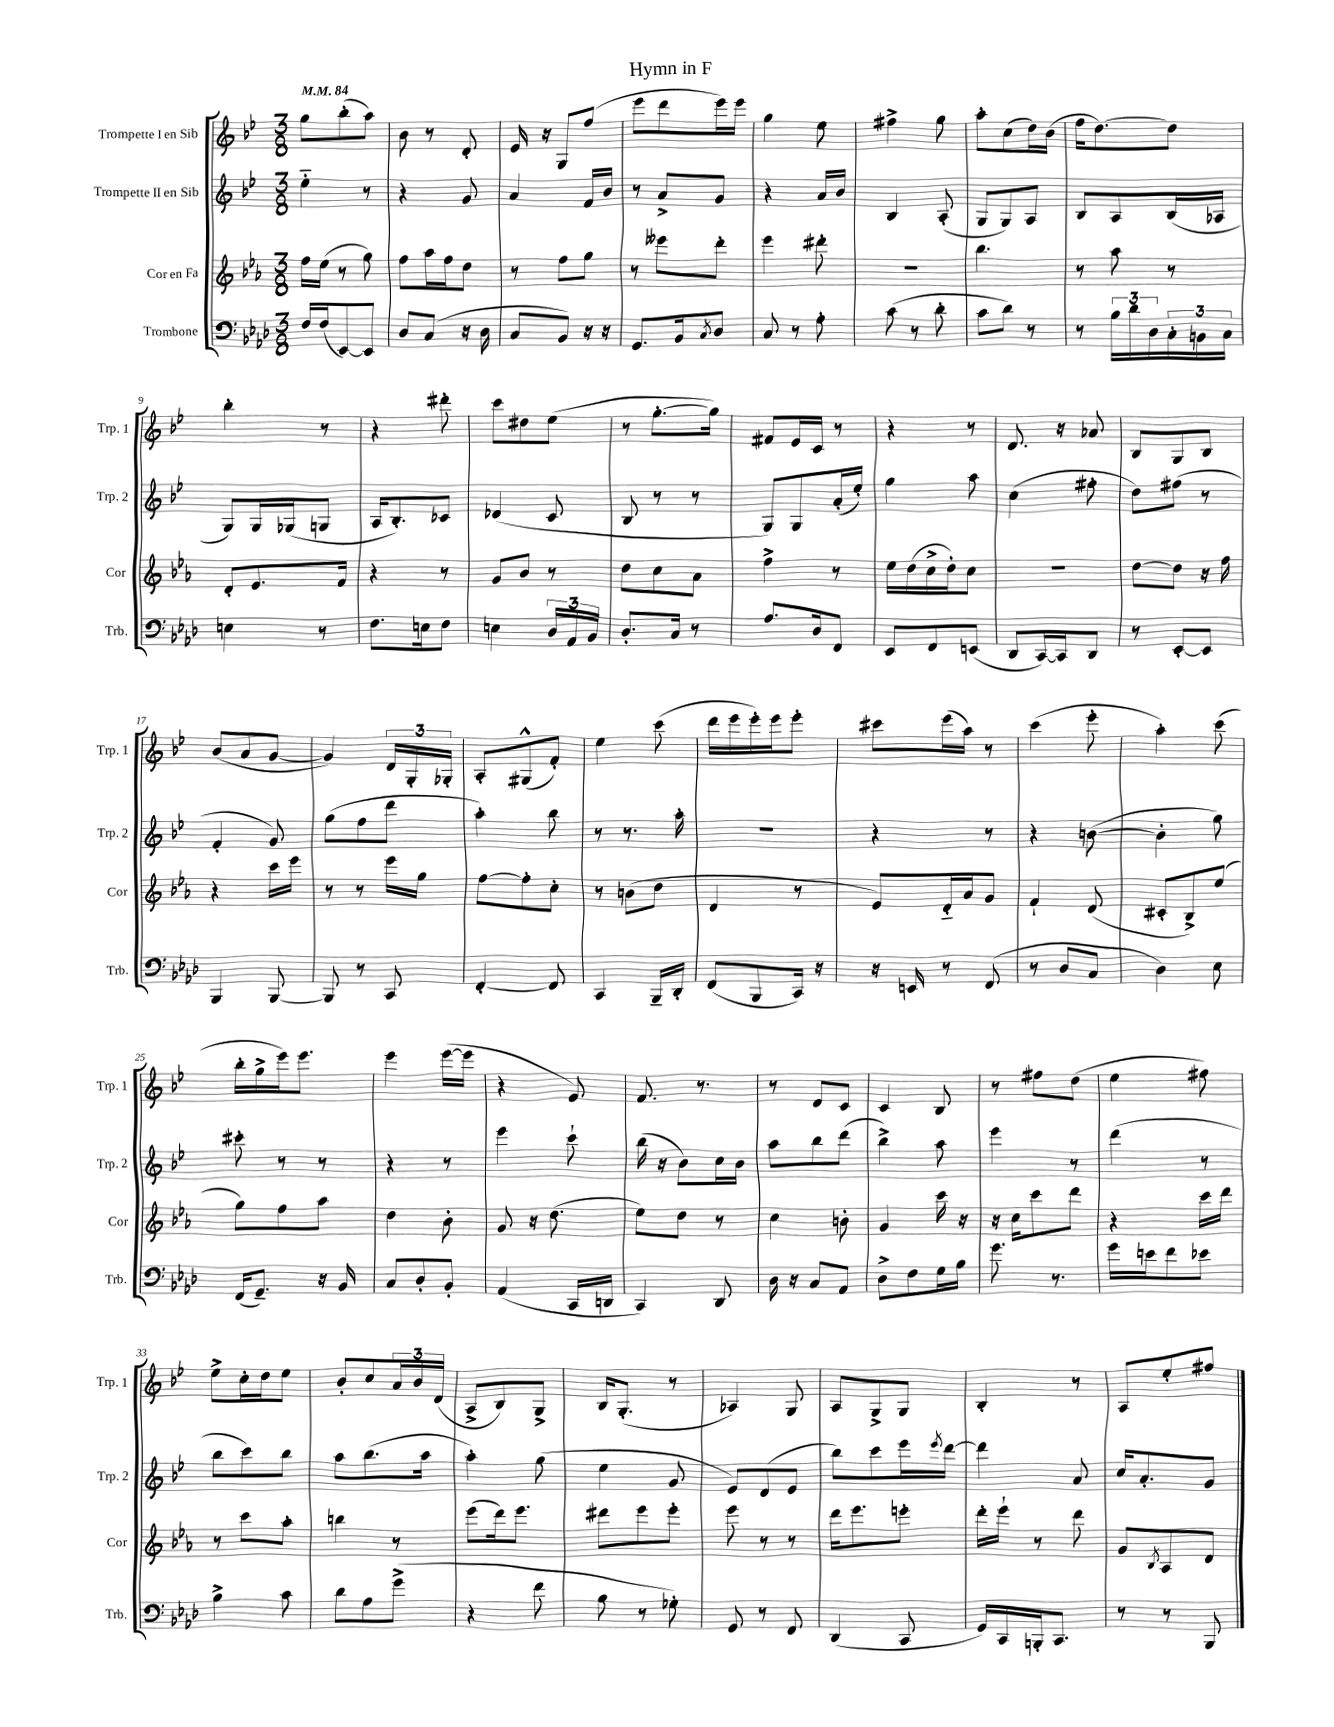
\header { title = "Hymn in F" }
<<
\new StaffGroup <<
\new Staff = "s0" \with { instrumentName = "Trompette I en Sib" shortInstrumentName = "Trp. 1" } {
    \clef treble \key bes \major \numericTimeSignature \time 3/8 \tempo 4 = 84
    g''8 bes''8-.( a''8) |
    bes'8 r8 d'8-. |
    ees'16 r16 g8 f''8( |
    ees'''8 d'''8 ees'''16) ees'''16 |
    g''4 ees''8 |
    fis''4-> g''8 |
    a''8-. c''8( d''16) bes'16( |
    f''16 d''8.~) d''8 |
    bes''4-. r8 |
    r4 dis'''8-. |
    c'''8 dis''8 ees''8( |
    r8 g''8.~-. g''16) |
    fis'8 ees'16 c'16 r8 |
    r4 r8 |
    d'8. r16 aes'8 |
    bes8 g8 bes8 |
    bes'8( a'8 g'8~ |
    g'4) \tuplet 3/2 { d'16 g16-. ges16-. } |
    a8-. gis8-^( f'8-.) |
    ees''4 c'''8( |
    d'''16 ees'''16 ees'''16-.) ees'''16 ees'''8-. |
    cis'''8 ees'''16( a''16) r8 |
    c'''4( ees'''8-. |
    a''4-.) c'''8( |
    bes''16-. g''16-> ees'''16) ees'''8. |
    ees'''4 ees'''16~( ees'''16 |
    r4 ees'8) |
    f'8. r8. |
    r8 d'8 c'8 |
    c'4 bes8 |
    r8 fis''8 d''8( |
    ees''4 fis''8) |
    ees''8-> c''16-. d''16 ees''8 |
    bes'8-. c''8 \tuplet 3/2 { a'16 bes'16 d'16( } |
    a8-> bes8) g8-> |
    bes16 g8.-.( r8 |
    aes4) g8 |
    a8 g8-> g8 |
    bes4-. r8 |
    a8 ees''8-. fis''8 \bar "|." |
}
\new Staff = "s1" \with { instrumentName = "Trompette II en Sib" shortInstrumentName = "Trp. 2" } {
    \clef treble \key bes \major \numericTimeSignature \time 3/8
    ees''4-_ r8 |
    r4 g'8 |
    a'4 f'16 bes'16 |
    r8 a'8-> g'8 |
    r4 a'16 bes'16 |
    bes4 a8-.( |
    g8 g8) a8 |
    bes8 a8 bes16( aes16 |
    g8) g16 ges16( g8 |
    a16 bes8.-.) ces'8 |
    des'4( c'8 |
    bes8 r8 r8 |
    g8) g8 a'16-.( ees''16-.) |
    g''4 a''8 |
    c''4( fis''8-. |
    d''8) fis''8( r8 |
    f'4-. g'8) |
    g''8( f''8 d'''8 |
    a''4-.) bes''8 |
    r8 r8. a''16-. |
    R4. |
    r4 r8 |
    r4 b'8~( |
    b'4-. g''8) |
    cis'''8-. r8 r8 |
    r4 r8 |
    ees'''4 c'''8-! |
    bes''16( r16 bes'8) c''16 bes'16 |
    a''8 bes''8 d'''8( |
    bes''4->) a''8 |
    ees'''4 r8 |
    d'''4( r8 |
    bes''8 c'''8) bes''8 |
    a''8 bes''8.( a''16 |
    a''4-.) g''8( |
    ees''4 g'8 |
    ees'8) d'8( ees'8 |
    bes''8) c'''8 ees'''16 \acciaccatura { ees'''8 } d'''16~ |
    d'''4 a'8 |
    c''16 a'8.-. g'8 \bar "|." |
}
\new Staff = "s2" \with { instrumentName = "Cor en Fa" shortInstrumentName = "Cor" } {
    \clef treble \key ees \major \numericTimeSignature \time 3/8
    f''16 ees''16( r8 g''8) |
    f''8 aes''16 f''16 d''8 |
    r8 f''8 g''8 |
    r8 eeses'''8 d'''8-. |
    ees'''4 dis'''8-. |
    r4. |
    bes''4. |
    r8 aes''8 r8 |
    d'8-. ees'8. f'16 |
    r4 r8 |
    g'8 bes'8 r8 |
    d''8 c''8 aes'8 |
    f''4-> r8 |
    ees''16 d''16( c''16-> d''16-.) c''8 |
    R4. |
    d''8~ d''8 r16 f''16 |
    r4 c'''16 ees'''16 |
    r8 r8 ees'''16 g''16 |
    f''8~ f''8-. c''8-. |
    r8 b'8( d''8 |
    d'4 r8 |
    ees'8) d'16-_ aes'16 g'8 |
    f'4-! d'8( |
    cis'8-. bes8->) ees''8( |
    g''8) f''8 aes''8 |
    d''4 bes'8-. |
    g'8 r16 d''8.( |
    ees''8) d''8 r8 |
    c''4 b'8-. |
    g'4 c'''16 r16 |
    r16 c''16 c'''8 d'''8 |
    r4 c'''16 d'''16 |
    r8 c'''8 aes''8-. |
    b''4 r8 |
    ees'''8( d'''16) ees'''8. |
    dis'''8 ees'''8 ees'''8-. |
    ees'''8 r8 r8 |
    d'''16 ees'''8. e'''8-. |
    d'''16-. ees'''16-! r8 d'''8 |
    g'8 \acciaccatura { bes8 } aes8 d'8 \bar "|." |
}
\new Staff = "s3" \with { instrumentName = "Trombone" shortInstrumentName = "Trb." } {
    \clef bass \key aes \major \numericTimeSignature \time 3/8
    f16 f16( ees,8~) ees,8 |
    des8 c8( r16 des16 |
    c8 bes,8) r16 r16 |
    g,8. bes,16 \acciaccatura { c8 } des8 |
    c8 r8 aes8-. |
    c'8( r8 des'8-. |
    c'8 des'8) r8 |
    r8 \tuplet 3/2 { bes16 des'16 des16 } \tuplet 3/2 { c16-. b,16 c16 } |
    e4 r8 |
    f8. e16 f8 |
    e4 \tuplet 3/2 { des16 aes,16 bes,16 } |
    des8.-. c16 r8 |
    aes8. des16 f,8 |
    ees,8 f,8 e,8( |
    des,8 c,16~) c,16 des,8 |
    r8 ees,8~-. ees,8 |
    bes,,4 bes,,8~ |
    bes,,8 r8 c,8 |
    f,4~-. f,8 |
    c,4 bes,,16-- des,16-. |
    f,8( bes,,8 c,16) r16 |
    r16 e,16 r8 f,8( |
    r8 des8 c8 |
    des4) ees8 |
    f,16( g,8.--) r16 bes,16 |
    c8 des8-. bes,8-. |
    aes,4( c,16 d,16 |
    c,4) des,8 |
    des16 r16 c8 aes,8 |
    des8-> f8 g16 bes16 |
    g'8. r8. |
    g'16 e'16 f'8 ees'8 |
    bes4-> c'8 |
    des'8 aes8 g'8->( |
    r4 f'8 |
    bes8 r8 ges8-.) |
    g,8 r8 f,8 |
    des,4( c,8 |
    g,16) c,16 b,,16-. c,8. |
    r8 r8 bes,,8 \bar "|." |
}
>>
>>
